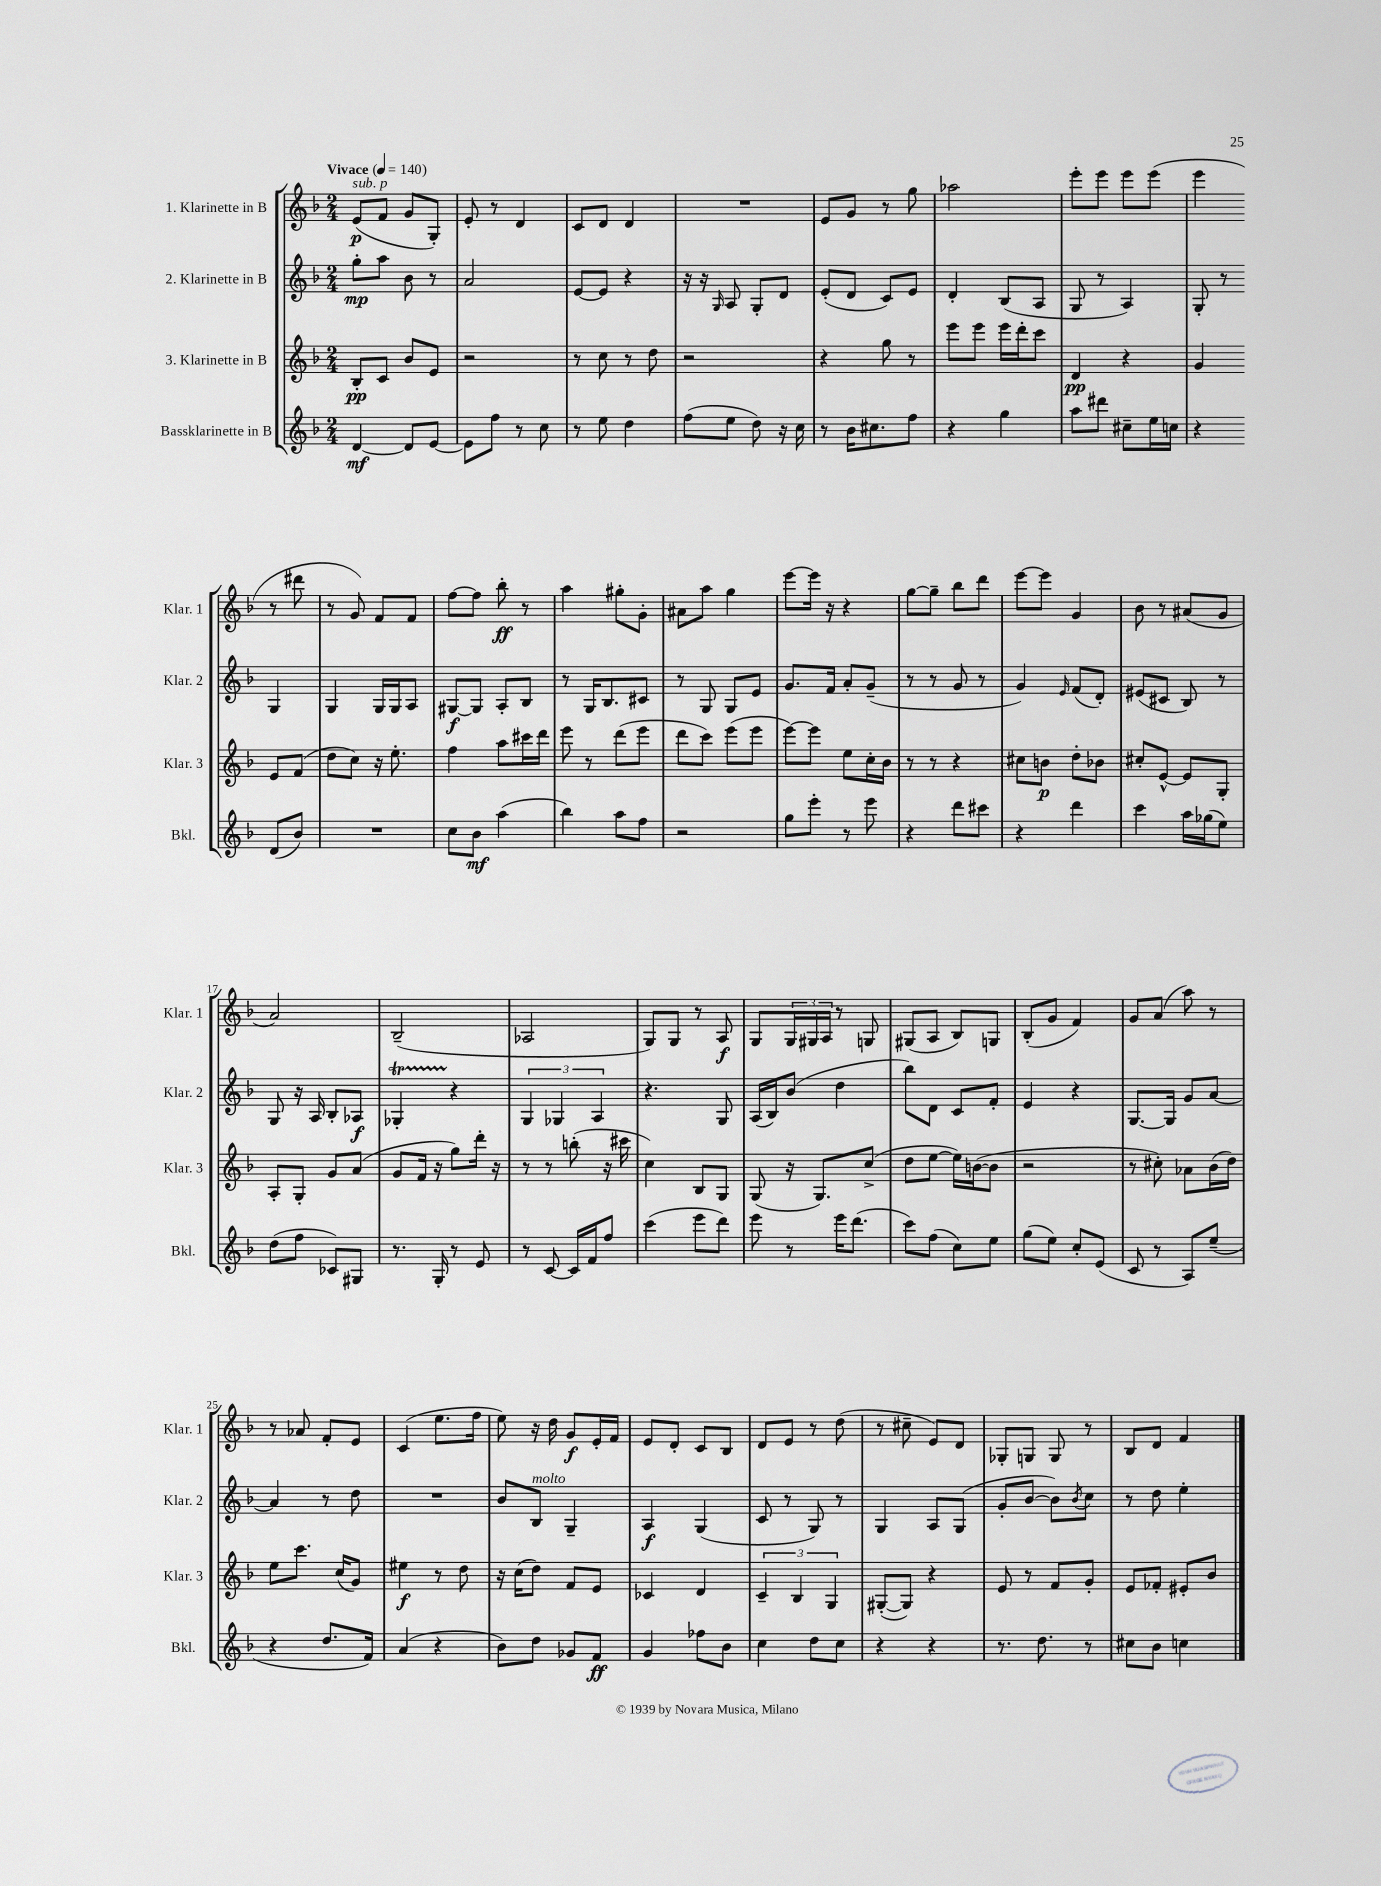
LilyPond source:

<<
\new StaffGroup <<
\new Staff = "s0" \with { instrumentName = "1. Klarinette in B" shortInstrumentName = "Klar. 1" } {
    \clef treble \key f \major \numericTimeSignature \time 2/4 \tempo "Vivace" 4 = 140
    e'8\p^\markup { \italic "sub. p" }( f'8 g'8 g8-.) |
    e'8-. r8 d'4 |
    c'8 d'8 d'4 |
    R2 |
    e'8 g'8 r8 g''8 |
    aes''2 |
    e'''8-. e'''8 e'''8 e'''8( |
    e'''4 r8 dis'''8 |
    r8 g'8) f'8 f'8 |
    f''8~ f''8 bes''8-.\ff r8 |
    a''4 gis''8-. g'8-. |
    ais'8 a''8 g''4 |
    e'''8~ e'''16 r16 r4 |
    g''8~ g''8-- bes''8 d'''8 |
    e'''8~ e'''8 g'4 |
    bes'8 r8 ais'8( g'8 |
    a'2) |
    bes2--( |
    aes2 |
    g8) g8 r8 a8\f |
    g8 \tuplet 3/2 { g16 gis16 a16 } r8 g8 |
    gis8( a8 bes8) g8 |
    bes8-.( g'8 f'4) |
    g'8 a'8( a''8) r8 |
    r8 aes'8 f'8-. e'8 |
    c'4( e''8. f''16 |
    e''8) r16 d''16 g'8\f e'16-. f'16 |
    e'8 d'8-. c'8 bes8 |
    d'8 e'8 r8 d''8( |
    r8 cis''8-- e'8) d'8 |
    ges8-. g8 g8 r8 |
    bes8 d'8 f'4 \bar "|." |
}
\new Staff = "s1" \with { instrumentName = "2. Klarinette in B" shortInstrumentName = "Klar. 2" } {
    \clef treble \key f \major \numericTimeSignature \time 2/4
    g''8-.\mp a''8 bes'8 r8 |
    a'2 |
    e'8~ e'8 r4 |
    r16 r16 \grace { g16 } a8 g8-. d'8 |
    e'8-.( d'8 c'8) e'8 |
    d'4-. bes8( a8 |
    g8 r8 a4) |
    g8-. r8 g4 |
    g4 g16 g16 a8 |
    gis8~\f gis8 a8-. bes8 |
    r8 g16 bes8. cis'8 |
    r8 g8 g8 e'8 |
    g'8. f'16 a'8-. g'8--( |
    r8 r8 g'8 r8 |
    g'4) \grace { e'16 } f'8( d'8-.) |
    eis'8( cis'8 bes8) r8 |
    g8 r16 a16 bes8-. aes8\f |
    ges4-.\startTrillSpan r4\stopTrillSpan |
    \tuplet 3/2 { g4 ges4 a4 } |
    r4. g8 |
    a16( bes16) bes'8( d''4 |
    bes''8) d'8 c'8 f'8-. |
    e'4 r4 |
    g8.~ g16 g'8 a'8~ |
    a'4 r8 d''8 |
    R2 |
    bes'8 bes8^\markup { \italic "molto" } g4-- |
    a4\f g4( |
    c'8 r8 g8) r8 |
    g4 a8 g8( |
    g'8-. bes'8~ bes'8) \acciaccatura { bes'8 } c''8 |
    r8 d''8 e''4-. \bar "|." |
}
\new Staff = "s2" \with { instrumentName = "3. Klarinette in B" shortInstrumentName = "Klar. 3" } {
    \clef treble \key f \major \numericTimeSignature \time 2/4
    bes8-.\pp c'8 bes'8 e'8 |
    r2 |
    r8 c''8 r8 d''8 |
    r2 |
    r4 g''8 r8 |
    e'''8 e'''8 e'''16 d'''16-. c'''8 |
    d'4\pp r4 |
    g'4 e'8 f'8( |
    d''8 c''8) r16 e''8.-. |
    f''4 a''8 cis'''16 d'''16 |
    e'''8 r8 d'''8( e'''8 |
    d'''8 c'''8) e'''8( e'''8 |
    e'''8~) e'''8 e''8 c''16-. bes'16 |
    r8 r8 r4 |
    cis''8 b'8\p d''8-. bes'8 |
    cis''8-. e'8~-^ e'8 g8-. |
    a8-. g8-. g'8 a'8( |
    g'8 f'16 r16 g''8) d'''16-. r16 |
    r8 r8 b''8-.( r16 cis'''16 |
    c''4) bes8 g8 |
    g8( r16 g8.) c''8->( |
    d''8 e''8~ e''16) b'16~( b'8 |
    r2 |
    r8 cis''8-.) aes'8 bes'16( d''16) |
    e''8 c'''8. c''16( g'8) |
    eis''4\f r8 d''8 |
    r16 c''16( d''8) f'8 e'8 |
    ces'4 d'4 |
    \tuplet 3/2 { c'4-- bes4 g4 } |
    gis8~-.( gis8) r4 |
    e'8 r8 f'8 g'8-. |
    e'8 fes'8-. eis'8-. bes'8 \bar "|." |
}
\new Staff = "s3" \with { instrumentName = "Bassklarinette in B" shortInstrumentName = "Bkl." } {
    \clef treble \key f \major \numericTimeSignature \time 2/4
    d'4~\mf d'8 e'8~ |
    e'8 f''8 r8 c''8 |
    r8 e''8 d''4 |
    f''8( e''8 d''8) r16 c''16 |
    r8 bes'16 cis''8. f''8 |
    r4 g''4 |
    a''8 dis'''8 cis''8-- e''16 c''16 |
    r4 d'8( bes'8) |
    R2 |
    c''8 bes'8\mf a''4( |
    bes''4) a''8 f''8 |
    r2 |
    g''8 e'''8-. r8 e'''8 |
    r4 d'''8 cis'''8 |
    r4 d'''4 |
    c'''4 a''16 ges''16( e''8) |
    d''8( f''8 ces'8) gis8 |
    r8. g16-. r8 e'8 |
    r8 c'8~ c'16 f'16 f''8 |
    c'''4( e'''8 d'''8) |
    e'''8 r8 e'''16 d'''8.( |
    c'''8) f''8( c''8) e''8 |
    g''8( e''8) c''8-. e'8( |
    c'8 r8 a8) e''8--( |
    r4 d''8. f'16) |
    a'4( r4 |
    bes'8) d''8 ges'8 f'8\ff |
    g'4 fes''8 bes'8 |
    c''4 d''8 c''8 |
    r4 r4 |
    r8. d''8. r8 |
    cis''8 bes'8 c''4 \bar "|." |
}
>>
>>
